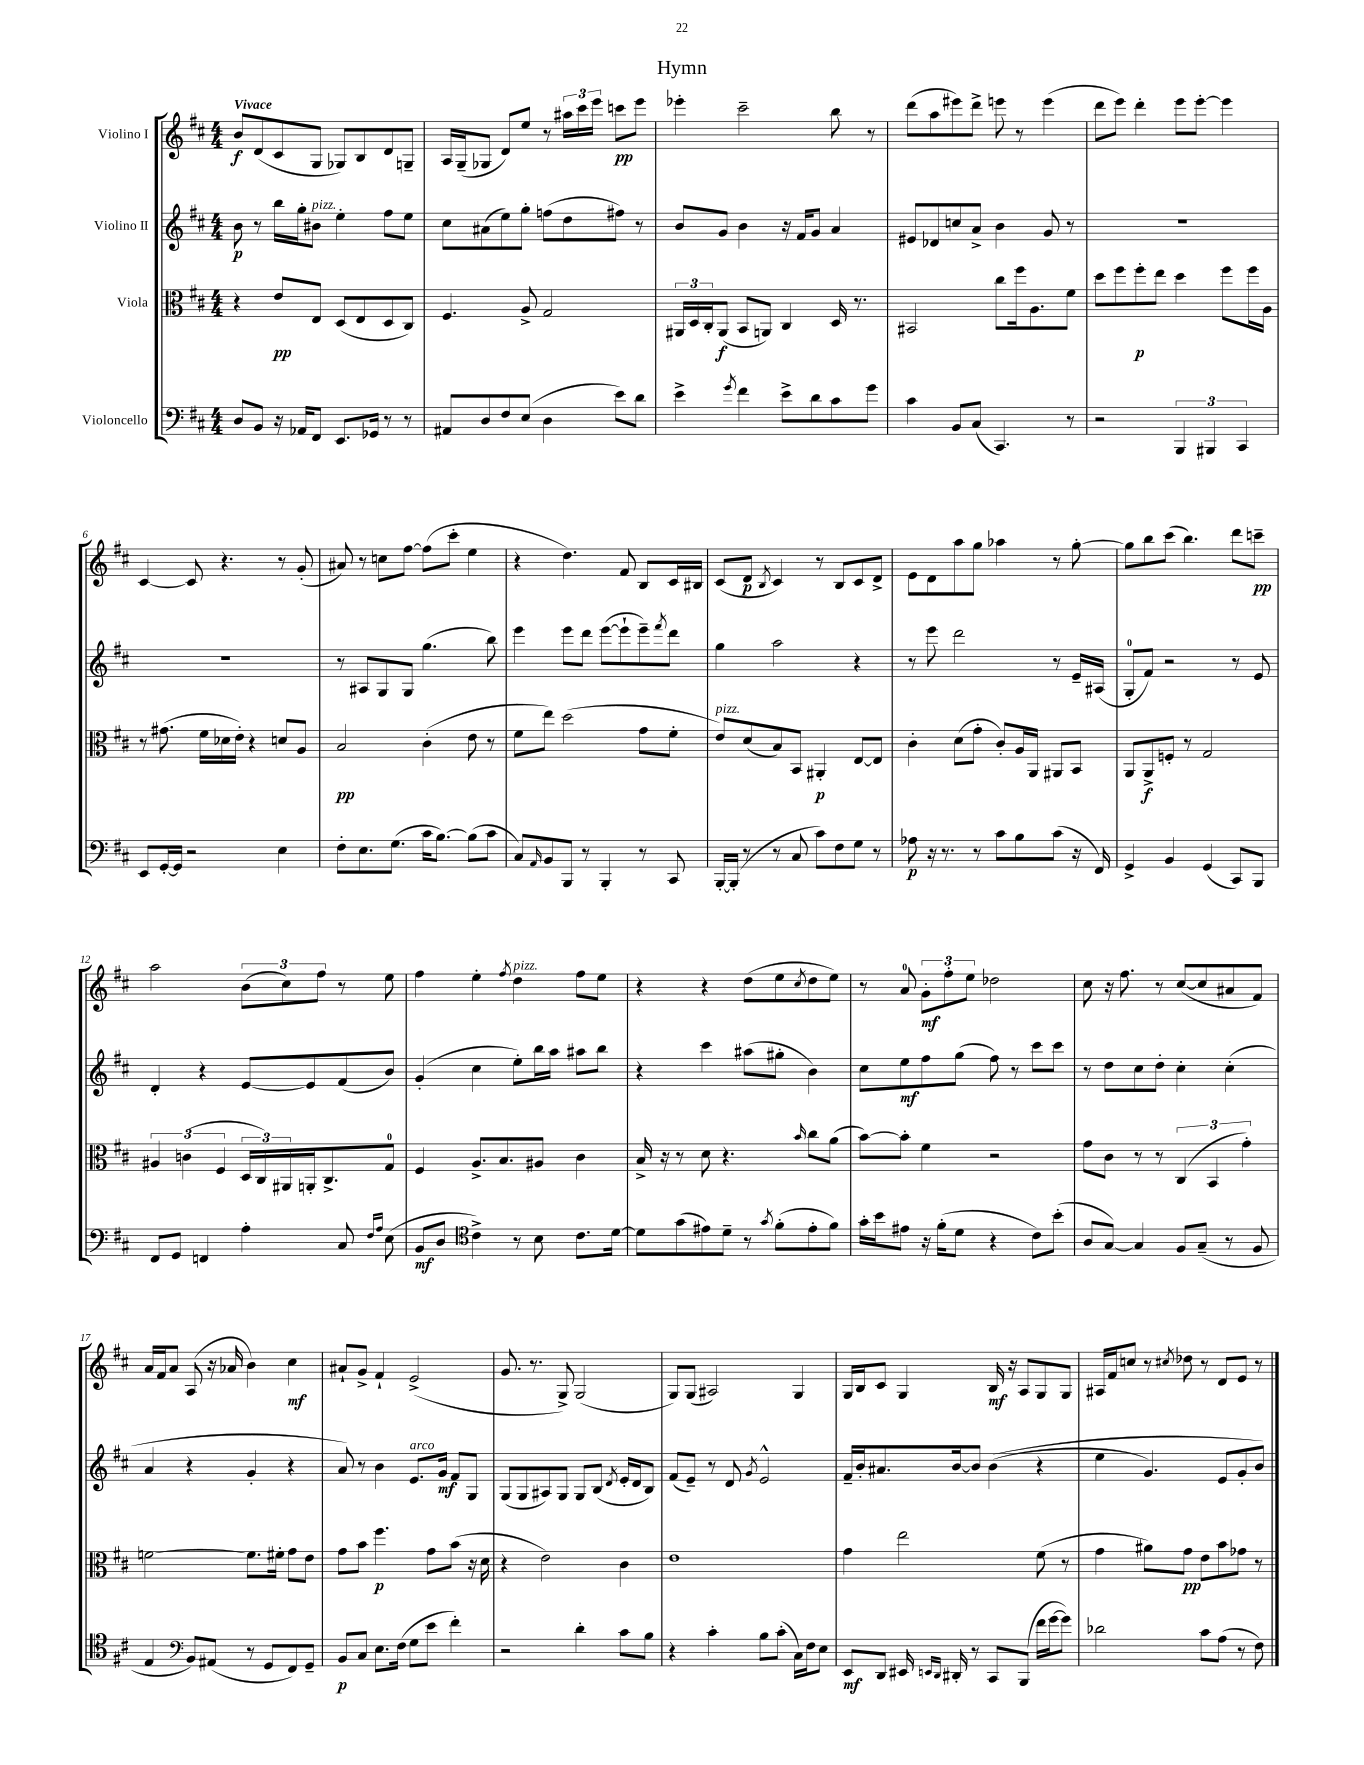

**kern	**dynam	**kern	**dynam	**kern	**dynam	**kern	**dynam
*part4	*part4	*part3	*part3	*part2	*part2	*part1	*part1
*staff4	*staff4	*staff3	*staff3	*staff2	*staff2	*staff1	*staff1
*I"Violoncello	*	*I"Viola	*	*I"Violino II	*	*I"Violino I	*
*clefF4	*	*clefC3	*	*clefG2	*	*clefG2	*
*k[f#c#]	*	*k[f#c#]	*	*k[f#c#]	*	*k[f#c#]	*
*M4/4	*	*M4/4	*	*M4/4	*	*M4/4	*
=1	=1	=1	=1	=1	=1	=1	=1
!	!	!	!	!	!	!LO:TX:a:B:t=Vivace	!
8D/L	.	4r	.	8b\	p	8b/L	f
8BB/J	.	.	.	8r	.	(8d/	.
16r	.	8e/L	pp	16bb\LL	.	8c#/	.
16AA-X/KL	.	.	.	16gg'\J	.	.	.
!	!	!	!	!LO:TX:a:i:t=pizz.	!	!	!
8FF#/J	.	8E/J	.	8b#X\J	.	8G/J	.
8.EE/L	.	(8D/L	.	4ee'\	.	8G-X/L)	.
.	.	8E/	.	.	.	8B/	.
16GG-X/Jk	.	.	.	.	.	.	.
8r	.	8D/	.	8ff#\L	.	8d/	.
8r	.	8C#/J)	.	8ee\J	.	8Gn~/J	.
=2	=2	=2	=2	=2	=2	=2	=2
8AA#X/L	.	4.F#/	.	8cc#\L	.	16A/LL	.
.	.	.	.	.	.	(16G~/J	.
8D/	.	.	.	(8a#X\	.	8G-X/J	.
8F#/	.	.	.	8ee\)	.	8d/L)	.
(8E/J	.	8A^/	.	8gg'\J	.	8ee/J	.
4D\	.	2G/	.	(8ffn\L	.	8r	.
.	.	.	.	8dd\	.	24aa#X\LL	.
.	.	.	.	.	.	24ccc#\	.
.	.	.	.	.	.	24eee\JJ	.
8e\L)	.	.	.	8ff#X\J)	.	8cccn\L	pp
8d\J	.	.	.	8r	.	8eee\J	.
=3	=3	=3	=3	=3	=3	=3	=3
4e^\	.	24AA#X/LL	.	8b/L	.	4eee-X'\	.
.	.	24D/	.	.	.	.	.
.	.	24C#'/J	.	.	.	.	.
.	.	(8AA#/J	f	8g/J	.	.	.
8qg/	.	.	.	.	.	.	.
4f#\	.	8BB/L	.	4b\	.	2ccc#~\	.
.	.	8AAn/J)	.	.	.	.	.
8e^\L	.	4C#/	.	16r	.	.	.
.	.	.	.	16f#/KL	.	.	.
8d\	.	.	.	8g/J	.	.	.
8c#\	.	16D/	.	4a/	.	8bb\	.
.	.	8.r	.	.	.	.	.
8g\J	.	.	.	.	.	8r	.
=4	=4	=4	=4	=4	=4	=4	=4
4c#\	.	2BB#X/	.	8e#X/L	.	(8ddd\L	.
.	.	.	.	8d-X/	.	8aa\	.
8BB/L	.	.	.	8ccn/	.	8eee#X\)	.
(8C#/J	.	.	.	8a^/J	.	8ddd^\J	.
4.CC#/)	.	8cc#\L	.	4b\	.	8eeen\	.
.	.	16ff#\k	.	.	.	8r	.
.	.	8.A\	.	.	.	.	.
.	.	.	.	8g/	.	(4eee\	.
8r	.	8f#\J	.	8r	.	.	.
=5	=5	=5	=5	=5	=5	=5	=5
2r	.	8dd\L	.	1r	.	8ddd\L	.
.	.	8ff#\	.	.	.	8eee\J)	.
.	.	8ff#'\	p	.	.	4ddd'\	.
.	.	8ee\J	.	.	.	.	.
6BBB/	.	4dd\	.	.	.	8eee\L	.
.	.	.	.	.	.	[8eee'\J	.
6BBB#X/	.	.	.	.	.	.	.
.	.	8ff#\L	.	.	.	4eee\]	.
6CC#/	.	.	.	.	.	.	.
.	.	16ff#\L	.	.	.	.	.
.	.	16A\JJ	.	.	.	.	.
!!LO:LB:g=z
=6	=6	=6	=6	=6	=6	=6	=6
8EE/L	.	8r	.	1r	.	[4c#/	.
[16GG'/L	.	(8.g#X\	.	.	.	.	.
16GG/JJ]	.	.	.	.	.	.	.
2r	.	.	.	.	.	8c#/]	.
.	.	16f#\LL	.	.	.	.	.
.	.	16d-X\	.	.	.	4.r	.
.	.	16e'\JJ)	.	.	.	.	.
.	.	4r	.	.	.	.	.
4E\	.	8dn/L	.	.	.	8r	.
.	.	8A/J	.	.	.	(8g'/	.
=7	=7	=7	=7	=7	=7	=7	=7
8F#'\L	.	2B/	pp	8r	.	8a#X/)	.
8.E\	.	.	.	8A#X/L	.	8r	.
.	.	.	.	8G/	.	8ccn\L	.
(8.G\J	.	.	.	.	.	.	.
.	.	.	.	8G/J	.	[8ff#\J	.
16c#\KL	.	(4c#'\	.	(4.gg\	.	(8ff#\L]	.
[8.B\J)	.	.	.	.	.	.	.
.	.	.	.	.	.	8ccc#'\J	.
(8B\L]	.	8e\	.	.	.	4ee\	.
8c#\J	.	8r	.	8bb\)	.	.	.
=8	=8	=8	=8	=8	=8	=8	=8
8C#/L)	.	8f#\L	.	4eee\	.	4r	.
16qqAA/	.	.	.	.	.	.	.
8BB/	.	8ee\J)	.	.	.	.	.
8BBB/J	.	(2dd\	.	8eee\L	.	4.dd\)	.
8r	.	.	.	8ddd\J	.	.	.
4BBB'/	.	.	.	([8eee\L	.	.	.
.	.	.	.	8eee`\]	.	8f#/	.
8r	.	8g\L	.	8eee~\)	.	8B/L	.
.	.	.	.	8qfff#/	.	.	.
8CC#/	.	8f#'\J	.	8ddd\J	.	16c#/L	.
.	.	.	.	.	.	16B#X/JJ	.
=9	=9	=9	=9	=9	=9	=9	=9
!	!	!LO:TX:a:i:t=pizz.	!	!	!	!	!
[16BBB'/LL	.	8e/L)	.	4gg\	.	(8c#/L	.
(16BBB'/JJ]	.	.	.	.	.	.	.
8r	.	(8d/	.	.	.	8d/J	p
.	.	.	.	.	.	8qB/	.
8r	.	8B/)	.	2aa\	.	4c#/)	.
8C#/	.	8BB/J	.	.	.	.	.
8c#\L)	.	4AA#X'/	p	.	.	8r	.
8F#\	.	.	.	.	.	8B/L	.
8G\J	.	[8E/L	.	4r	.	8c#/	.
8r	.	8E/J]	.	.	.	8d^/J	.
=10	=10	=10	=10	=10	=10	=10	=10
8A-X\	p	4c#'\	.	8r	.	8e\L	.
16r	.	.	.	8eee\	.	8d\	.
8.r	.	.	.	.	.	.	.
.	.	(8d\L	.	2ddd\	.	8aa\	.
8r	.	8g'\J	.	.	.	8gg\J	.
8c#\L	.	8c#'/L)	.	.	.	4aa-X\	.
8B\	.	16A/L	.	.	.	.	.
.	.	16AA/JJ	.	.	.	.	.
(8c#\J	.	8AA#X/L	.	8r	.	8r	.
16r	.	8BB/J	.	16e~/LL	.	[8gg'\	.
16FF#/)	.	.	.	(16A#X/JJ	.	.	.
=11	=11	=11	=11	=11	=11	=11	=11
4GG^/	.	8AA/L	.	8G'/L	.	8gg\L]	.
.	.	8AA^/	f	8f#/J)	.	8bb\	.
4BB/	.	8Fn'/J	.	2r	.	(8ccc#\J	.
.	.	8r	.	.	.	4.bb\)	.
(4GG/	.	2G/	.	.	.	.	.
8CC#/L)	.	.	.	8r	.	8ddd\L	.
8BBB/J	.	.	.	8e/	.	8cccn~\J	pp
!!LO:LB:g=z
=12	=12	=12	=12	=12	=12	=12	=12
8FF#/L	.	6A#X/	.	4d'/	.	2aa\	.
8GG/J	.	.	.	.	.	.	.
.	.	(6cn\	.	.	.	.	.
4FFn/	.	.	.	4r	.	.	.
.	.	6F#/	.	.	.	.	.
4A'\	.	24D/LL	.	[8e/L	.	(12b\L	.
.	.	24C#/)	.	.	.	.	.
.	.	24AA#X/	.	.	.	12cc#\)	.
.	.	16AAn'/J	.	8e/]	.	.	.
.	.	.	.	.	.	12ff#\J	.
.	.	8.C#^/	.	.	.	.	.
8C#/	.	.	.	(8f#/	.	8r	.
16qqF#/LL	.	.	.	.	.	.	.
16qqA/JJ	.	.	.	.	.	.	.
(8E\	.	8G/J	.	8b/J)	.	8ee\	.
=13	=13	=13	=13	=13	=13	=13	=13
8BB/L	mf	4F#/	.	(4g'/	.	4ff#\	.
8D/J	.	.	.	.	.	.	.
*clefC4	*	*	*	*	*	*	*
4c#^\)	.	8.A^/L	.	4cc#\	.	4ee'\	.
.	.	8.B/	.	.	.	.	.
.	.	.	.	.	.	8qff#/	.
!	!	!	!	!	!	!LO:TX:a:i:t=pizz.	!
8r	.	.	.	8ee'\L)	.	4dd\	.
8B\	.	8A#X/J	.	16bb\L	.	.	.
.	.	.	.	16aa\JJ	.	.	.
8.c#\L	.	4c#\	.	8aa#X\L	.	8ff#\L	.
.	.	.	.	8bb\J	.	8ee\J	.
[16d\Jk	.	.	.	.	.	.	.
=14	=14	=14	=14	=14	=14	=14	=14
8d\L]	.	16B^/	.	4r	.	4r	.
.	.	16r	.	.	.	.	.
(8g\	.	8r	.	.	.	.	.
8e#X\)	.	8d\	.	4ccc#\	.	4r	.
8d~\J	.	4.r	.	.	.	.	.
8r	.	.	.	(8aa#X\L	.	(8dd\L	.
8qg/	.	.	.	.	.	.	.
(8f#'\L	.	.	.	8gg#X'\J	.	8ee\	.
.	.	16qqb/	.	.	.	8qcc#/	.
8e#'\	.	8cc#\L	.	4b\)	.	8dd\	.
8f#\J)	.	(8a\J	.	.	.	8ee\J)	.
=15	=15	=15	=15	=15	=15	=15	=15
16g'\LL	.	[8b\L)	.	8cc#\L	.	8r	.
16b\J	.	.	.	.	.	.	.
8e#X\J	.	8b'\J]	.	8ee\	mf	8a/	.
16r	.	4f#\	.	8ff#\	.	12g'\L	mf
(16f#'\KL	.	.	.	.	.	.	.
.	.	.	.	.	.	12ff#'\	.
8d\J	.	.	.	(8gg\J	.	.	.
.	.	.	.	.	.	12ee\J	.
4r	.	2r	.	8ff#\)	.	2dd-X\	.
.	.	.	.	8r	.	.	.
8c#\L)	.	.	.	8ccc#\L	.	.	.
(8b'\J	.	.	.	8ccc#\J	.	.	.
=16	=16	=16	=16	=16	=16	=16	=16
8A/L	.	8g\L	.	8r	.	8cc#\	.
[8G/J)	.	8c#\J	.	8dd\L	.	16r	.
.	.	.	.	.	.	8.ff#\	.
4G/]	.	8r	.	8cc#\	.	.	.
.	.	8r	.	8dd'\J	.	8r	.
8F#/L	.	(6C#/	.	4cc#'\	.	([8cc#/L	.
(8G~/J	.	.	.	.	.	8cc#/]	.
.	.	6BB/	.	.	.	.	.
8r	.	.	.	(4cc#'\	.	8a#X/	.
.	.	6g'\)	.	.	.	.	.
8F#/	.	.	.	.	.	8f#/J)	.
!!LO:LB:g=z
=17	=17	=17	=17	=17	=17	=17	=17
4E/	.	[2fn\	.	4a/	.	16a/LL	.
.	.	.	.	.	.	16f#/J	.
.	.	.	.	.	.	8a/J	.
*clefF4	*	*	*	*	*	*	*
8BB/L)	.	.	.	4r	.	(8A/	.
(8AA#X/J	.	.	.	.	.	16r	.
.	.	.	.	.	.	16a-X/	.
8r	.	8.f\L]	.	4g'/	.	4b\)	.
8GG/L	.	.	.	.	.	.	.
.	.	16f#X'\Jk	.	.	.	.	.
8FF#/)	.	8g\L	.	4r	.	4cc#\	mf
8GG~/J	.	8e\J	.	.	.	.	.
=18	=18	=18	=18	=18	=18	=18	=18
8BB/L	p	8g\L	.	8a/)	.	8a#X`/L	.
8C#/J	.	8b\J	.	8r	.	8g^/J	.
8.E\L	.	4.ff#\	p	4b\	.	4f#`/	.
(16F#\Jk	.	.	.	.	.	.	.
!	!	!	!	!LO:TX:a:i:t=arco	!	!	!
8G\L	.	.	.	8.e/L	.	(2e^/	.
8e\J	.	8g\L	.	.	.	.	.
.	.	.	.	16g/Jk	mf	.	.
4f#'\)	.	(8b\J	.	8f#/L	.	.	.
.	.	16r	.	8G/J	.	.	.
.	.	16d\	.	.	.	.	.
=19	=19	=19	=19	=19	=19	=19	=19
2r	.	4r	.	(8G/L	.	8.g/	.
.	.	.	.	8G/	.	.	.
.	.	.	.	.	.	8.r	.
.	.	2e\)	.	8A#X/)	.	.	.
.	.	.	.	8G/J	.	8G^/)	.
4d'\	.	.	.	8G/L	.	(2G/	.
.	.	.	.	(8B/J	.	.	.
.	.	.	.	8qd/	.	.	.
8c#\L	.	4c#\	.	16e'/LL	.	.	.
.	.	.	.	16d/J	.	.	.
8B\J	.	.	.	8B/J)	.	.	.
=20	=20	=20	=20	=20	=20	=20	=20
4r	.	1e	.	(8f#/L	.	8G/L)	.
.	.	.	.	8e~/J)	.	(8G/J	.
4c#'\	.	.	.	8r	.	2A#X/)	.
.	.	.	.	8d/	.	.	.
.	.	.	.	8qg/	.	.	.
8B\L	.	.	.	2e^^/	.	.	.
(8c#'\J	.	.	.	.	.	.	.
16C#\LL)	.	.	.	.	.	4G/	.
16F#\J	.	.	.	.	.	.	.
8E\J	.	.	.	.	.	.	.
=21	=21	=21	=21	=21	=21	=21	=21
8EE/L	mf	4g\	.	16f#~/LL	.	16G/LL	.
.	.	.	.	16b'/J	.	16B/J	.
8DD/J	.	.	.	8.a#X/	.	8c#/J	.
16EE#X/	.	2ee\	.	.	.	4G/	.
16qqEEn/LL	.	.	.	.	.	.	.
16qqDD/JJ	.	.	.	.	.	.	.
16DD#X'/	.	.	.	[16b/k	.	.	.
8r	.	.	.	8b/J]	.	.	.
8CC#/L	.	.	.	((4b\	.	16B/	mf
.	.	.	.	.	.	16r	.
(8BBB/J	.	.	.	.	.	8A/L	.
16f#\LL	.	(8f#\	.	4r	.	8G/	.
[16g\J	.	.	.	.	.	.	.
8g\J])	.	8r	.	.	.	8G/J	.
=22	=22	=22	=22	=22	=22	=22	=22
2d-X\	.	4g\	.	4ee\	.	16A#X/LL	.
.	.	.	.	.	.	16f#/J	.
.	.	.	.	.	.	8ccn/J	.
.	.	8a#X\L)	.	4.g/)	.	8r	.
.	.	.	.	.	.	8qcc#X/	.
.	.	8g\J	pp	.	.	8dd-X\	.
8c#\L	.	8e\L	.	.	.	8r	.
(8A\J	.	8b\	.	8e/L	.	8d/L	.
8r	.	8g-X\J	.	8g'/	.	8e/J	.
8F#\)	.	8r	.	8b/J)	.	8r	.
==	==	==	==	==	==	==	==
*-	*-	*-	*-	*-	*-	*-	*-
